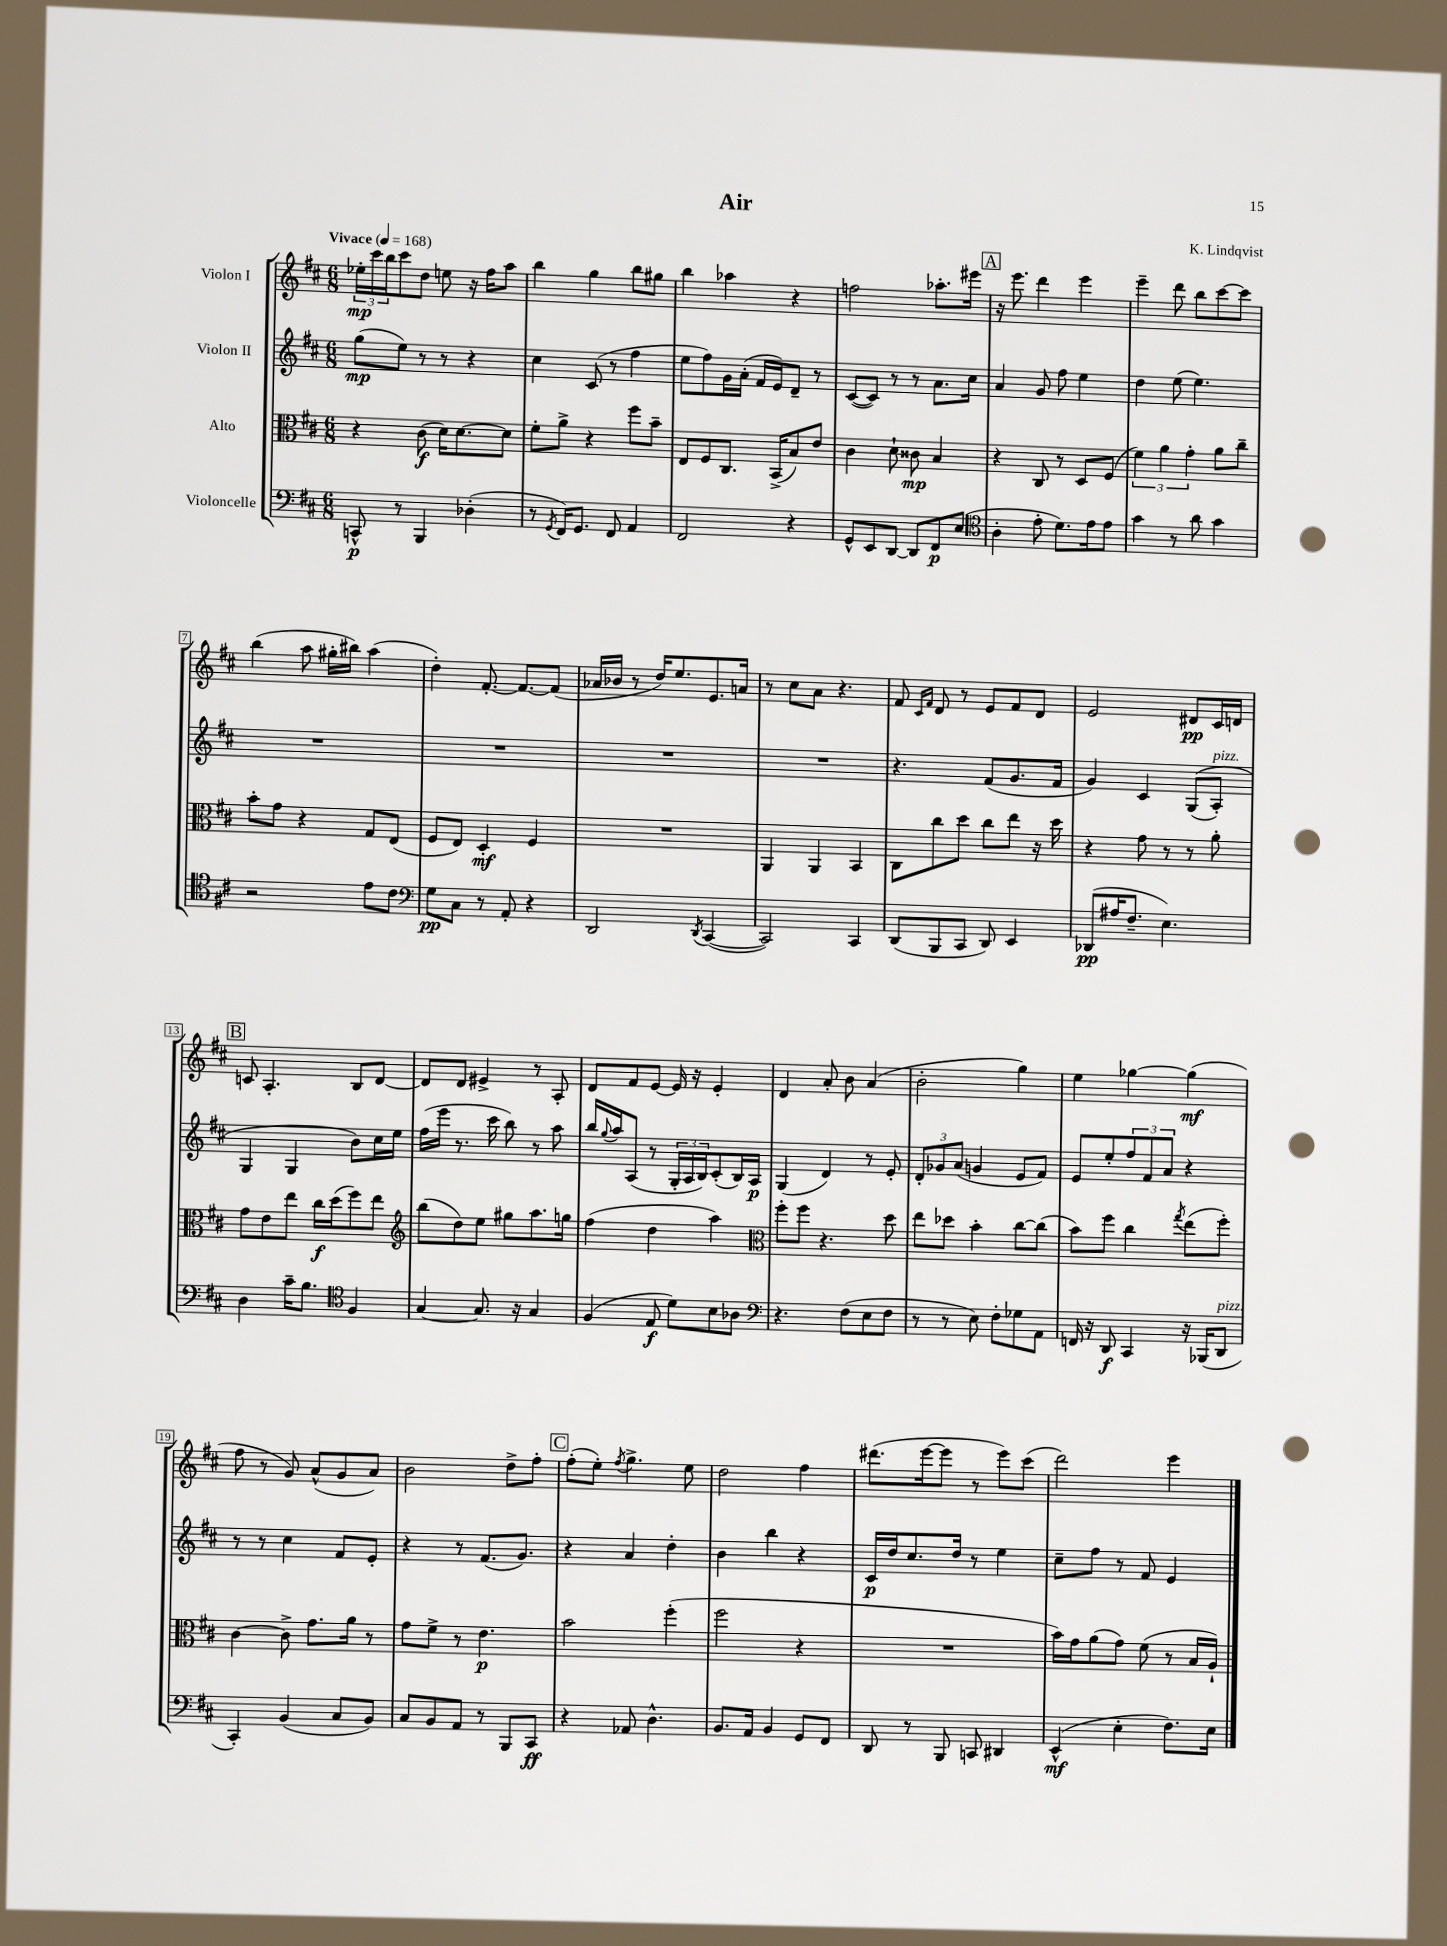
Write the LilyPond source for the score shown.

\header { title = "Air" composer = "K. Lindqvist" }
<<
\new StaffGroup <<
\new Staff = "s0" \with { instrumentName = "Violon I" } {
    \clef treble \key d \major \numericTimeSignature \time 6/8 \tempo "Vivace" 4 = 168
    \tuplet 3/2 { ees''16-.\mp cis'''16 b''16 } cis'''8 d''8 e''8 r16 fis''16 a''8 |
    b''4 g''4 b''8 gis''8 |
    b''4 aes''4 r4 |
    f''2 aes''8.-. eis'''16 |
    \mark \markup { \box "A" } r16 e'''8. d'''4 e'''4 |
    e'''4-- d'''8 b''8 cis'''8~ cis'''8 |
    b''4( a''8 gis''16-. bis''16) a''4( |
    d''4-.) fis'8.~-. fis'8.~ fis'8( |
    aes'16 bes'16 r8 d''16) e''8. e'8. a'16 |
    r8 cis''8 a'8 r4. |
    fis'8 \grace { cis'16 fis'16 } d'8 r8 e'8 fis'8 d'8 |
    e'2 dis'8\pp cis'16 d'16 |
    \mark \markup { \box "B" } c'8 a4.-. b8 d'8~ |
    d'8 d'8 eis'4-> r8 a8-. |
    d'8 fis'8 e'8~ e'16 r16 e'4-. |
    d'4 a'8-. b'8 a'4( |
    b'2-. g''4) |
    e''4 ges''4~ ges''4\mf( |
    fis''8 r8 g'8) a'8-^( g'8 a'8) |
    b'2 d''8-> fis''8-. |
    \mark \markup { \box "C" } fis''8-.( e''8-.) \acciaccatura { fis''8 } g''4.-> e''8 |
    d''2 fis''4 |
    dis'''8.( e'''16~ e'''8 r8 e'''8) cis'''8( |
    d'''2) e'''4 \bar "|." |
}
\new Staff = "s1" \with { instrumentName = "Violon II" } {
    \clef treble \key d \major \numericTimeSignature \time 6/8
    g''8\mp( e''8) r8 r8 r4 |
    cis''4 cis'8( r8 fis''4 |
    e''8 fis''8) g'16 a'16-.( fis'16 e'16) d'8-- r8 |
    cis'8~( cis'8) r8 r8 a'8. cis''16 |
    \mark \markup { \box "A" } a'4 g'8 fis''8 e''4 |
    d''4 e''8( e''4.) |
    R2. |
    R2. |
    R2. |
    R2. |
    r4. fis'8( g'8. fis'16 |
    g'4) cis'4 g8(\( a8-.^\markup { \italic "pizz." }) |
    \mark \markup { \box "B" } g4 g4 b'8\) cis''16 e''16 |
    fis''16( e'''16 r8. cis'''16 b''8) r8 a''8 |
    b''16 \appoggiatura { g''8 } a''16 a8( r8 \tuplet 3/2 { g16-. a16 b16) } cis'8-.( b16) a16\p |
    g4( d'4) r8 e'8-. |
    \tuplet 3/2 { d'8-. ges'8 a'8( } g'4 e'8 fis'8) |
    e'8 e''8-. \tuplet 3/2 { fis''8 fis'8 a'8 } r4 |
    r8 r8 cis''4 fis'8 e'8-. |
    r4 r8 fis'8.( g'8.) |
    \mark \markup { \box "C" } r4 a'4 d''4-. |
    b'4 b''4 r4 |
    cis'16\p d''16 cis''8. d''16 r8 e''4 |
    cis''8-- fis''8 r8 fis'8 e'4 \bar "|." |
}
\new Staff = "s2" \with { instrumentName = "Alto" } {
    \clef alto \key d \major \numericTimeSignature \time 6/8
    r4 cis'8\f( d'16) d'8.~ d'8 |
    fis'8-. a'8-> r4 fis''8 b'8-- |
    e8 fis8 cis8. b,16->( b8) e'8 |
    cis'4 d'8-! cisis'8\mp b4 |
    \mark \markup { \box "A" } r4 cis8 r8 d8 fis8( |
    \tuplet 3/2 { fis'4) a'4 g'4-. } a'8 cis''8-- |
    b'8-. g'8 r4 g8 e8( |
    fis8 e8) d4-.\mf fis4 |
    R2. |
    a,4 a,4 b,4 |
    cis8 cis''8 d''8 cis''8 e''8 r16 d''16 |
    r4 g'8 r8 r8 a'8-. |
    \mark \markup { \box "B" } g'8 e'8 e''8 cis''16\f d''16( fis''8) e''8 |
    \clef treble b''8( d''8) e''8 gis''8 a''8. g''16 |
    fis''4( d''4 a''4) |
    \clef alto fis''8-. fis''8 r4. d''8 |
    e''8 des''8 b'4-. cis''8~ cis''8( |
    b'8) fis''8 cis''4 \acciaccatura { g''8 } e''8( fis''8-.) |
    cis'4~ cis'8-> g'8. a'16 r8 |
    g'8 fis'8-> r8 e'4.\p |
    \mark \markup { \box "C" } b'2 fis''4-.( |
    fis''2 r4 |
    R2. |
    b'16) g'16 a'8( g'8) fis'8( r8 b16 a16-!) \bar "|." |
}
\new Staff = "s3" \with { instrumentName = "Violoncelle" } {
    \clef bass \key d \major \numericTimeSignature \time 6/8
    c,8-^\p r8 b,,4 des4-.( |
    r8 \acciaccatura { g,8 } fis,16) g,8. fis,8 a,4 |
    fis,2 r4 |
    g,8-^ e,8 d,8~ d,8 fis,8\p e8( |
    \mark \markup { \box "A" } \clef tenor a4-. e'8-. d'8.) e'16 e'8 |
    g'4 r8 a'8 g'4 |
    r2 e'8 cis'8 |
    \clef bass g8\pp cis8 r8 a,8-. r4 |
    d,2 \acciaccatura { d,8 } cis,4~( |
    cis,2) cis,4 |
    d,8( b,,8 cis,8 d,8) e,4 |
    des,8\pp( ais16 fis8.-- e4.) |
    \mark \markup { \box "B" } d4 cis'16-- b8. \clef tenor fis4 |
    g4~ g8. r16 g4 |
    fis4( e8\f d'8) b8 aes8 |
    \clef bass r4. fis8( e8 fis8 |
    r8 r8 e8) fis8-. ges8 a,8 |
    f,16 r16 d,8\f cis,4 r16 bes,,16( d,8^\markup { \italic "pizz." } |
    cis,4-.) b,4( cis8 b,8) |
    cis8 b,8 a,8 r8 b,,8 cis,8\ff |
    \mark \markup { \box "C" } r4 aes,8 d4.-^ |
    b,8. a,16 b,4 g,8 fis,8 |
    d,8 r8 b,,8 c,8 dis,4 |
    e,4-^\mf( e4-. fis8.) e16 \bar "|." |
}
>>
>>
\layout { \context { \Score \override BarNumber.stencil = #(make-stencil-boxer 0.1 0.3 ly:text-interface::print) } }
